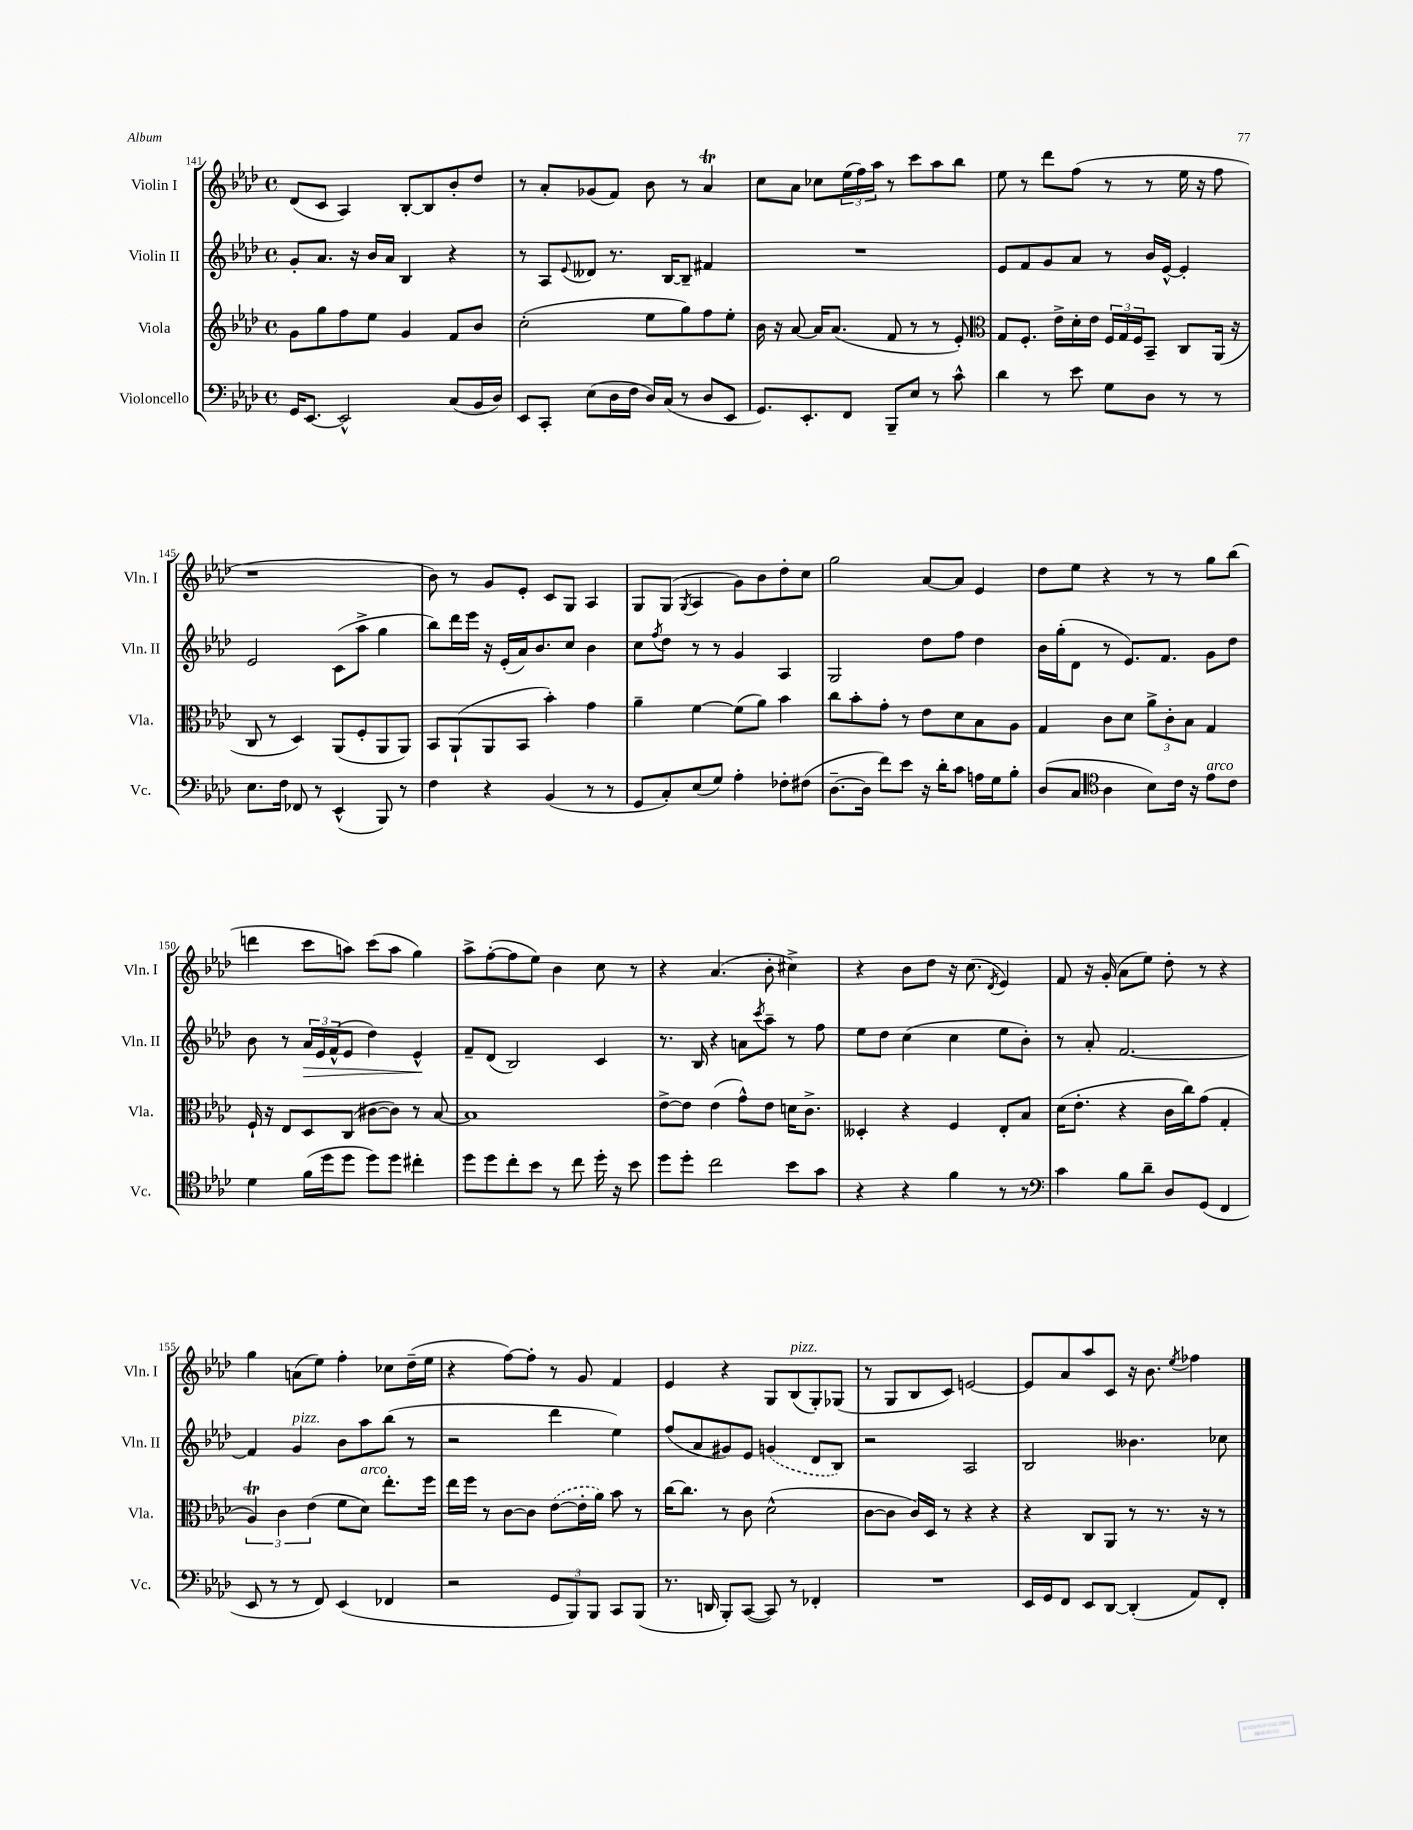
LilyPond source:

<<
\new StaffGroup <<
\new Staff = "s0" \with { instrumentName = "Violin I" shortInstrumentName = "Vln. I" } {
    \clef treble \key aes \major \defaultTimeSignature \time 4/4
    des'8( c'8 aes4) bes8~-. bes8 bes'8-. des''8 |
    r8 aes'8-. ges'8( f'8) bes'8 r8 aes'4\trill |
    c''8 aes'8 ces''8 \tuplet 3/2 { ees''16( f''16) aes''16 } r8 c'''8 aes''8 bes''8 |
    ees''8 r8 des'''8 f''8( r8 r8 ees''16 r16 f''8 |
    r1 |
    bes'8) r8 g'8 ees'8-. c'8 g8 aes4 |
    g8 g8( \acciaccatura { g8 } aes4 g'8) bes'8 des''8-. c''8 |
    g''2 aes'8~ aes'8 ees'4 |
    des''8 ees''8 r4 r8 r8 g''8 bes''8( |
    d'''4 c'''8 a''8) c'''8( a''8 g''4) |
    aes''8-> f''8~-.( f''8 ees''8) bes'4 c''8 r8 |
    r4 aes'4.( bes'8-. cis''4->) |
    r4 bes'8 des''8 r16 c''8.( \acciaccatura { des'8 } ees'4) |
    f'8 r16 g'16-.( aes'8 ees''8) des''8-. r8 r4 |
    g''4 a'8( ees''8) f''4-. ces''8 des''16--( ees''16 |
    r4 f''8~) f''8-. r8 g'8 f'4 |
    ees'4 r4 g8 bes8^\markup { \italic "pizz." }( g8-.) ges8( |
    r8 g8 bes8 c'8) e'2~ |
    e'8 aes'8 aes''8 c'8 r16 bes'8. \acciaccatura { ees''8 } fes''4 \bar "|." |
}
\new Staff = "s1" \with { instrumentName = "Violin II" shortInstrumentName = "Vln. II" } {
    \clef treble \key aes \major \defaultTimeSignature \time 4/4
    g'8-. aes'8. r16 bes'16 aes'16 bes4 r4 |
    r8 aes8 \appoggiatura { ees'8 } deses'8 r8. bes16~ bes8-- fis'4 |
    R1 |
    ees'8 f'8 g'8 aes'8 r8 bes'16 ees'16~-^ ees'4-. |
    ees'2 c'8( aes''8-> g''4 |
    bes''8) des'''16 ees'''16 r16 ees'16-.( aes'16) bes'8. c''8 bes'4 |
    c''8 \acciaccatura { f''8 } des''8 r8 r8 g'4 aes4 |
    g2 des''8 f''8 des''4 |
    bes'16 g''16-.( des'8 r8 ees'8.) f'8. g'8 des''8 |
    bes'8 r8 \tuplet 3/2 { aes'16\> ees'16 f'16-^( } ees'8 des''4) ees'4-^\! |
    f'8-- des'8( bes2) c'4 |
    r8. bes16 r4 a'8 \acciaccatura { c'''8 } aes''8-- r8 f''8 |
    ees''8 des''8 c''4( c''4 ees''8 bes'8-.) |
    r8 aes'8-. f'2.~ |
    f'4 g'4^\markup { \italic "pizz." } bes'8 aes''8 bes''8( r8 |
    r2 des'''4 ees''4) |
    f''8( aes'8 gis'8) ees'8 \once \slurDashed g'4( des'8 bes8) |
    r2 aes2 |
    bes2 beses'4. ces''8 \bar "|." |
}
\new Staff = "s2" \with { instrumentName = "Viola" shortInstrumentName = "Vla." } {
    \clef treble \key aes \major \defaultTimeSignature \time 4/4
    g'8 g''8 f''8 ees''8 g'4 f'8 bes'8 |
    c''2-.( ees''8 g''8) f''8 ees''8-. |
    bes'16 r16 aes'8~ aes'16 aes'8.( f'8 r8 r8 ees'8-.) |
    \clef alto g8 f8.-. ees'16-> des'16-. ees'16 \tuplet 3/2 { f16 g16 f16 } bes,8-- c8 aes,16( r16 |
    c8 r8 des4) aes,8( f8-. aes,8 aes,8) |
    bes,8 aes,8-!( aes,8 bes,8 bes'4-.) g'4 |
    aes'4-- f'4~ f'8( aes'8) bes'4 |
    c''8 bes'8-. g'8-. r8 ees'8 des'8 bes8 aes8 |
    g4 c'8 des'8 \tuplet 3/2 { aes'8-> c'8-. bes8 } g4 |
    f16-! r16 ees8 des8 c8( cis'8~ cis'8) r8 bes8~ |
    bes1 |
    ees'8~-> ees'8 ees'4( g'8-^) ees'8 d'16 c'8.-> |
    deses4-. r4 f4 ees8-. bes8 |
    des'16( ees'8.-. r4 c'16 c''16) g'8( g4-. |
    \tuplet 3/2 { aes4\trill) c'4 ees'4( } f'8 des'8^\markup { \italic "arco" }) ees''8.-. f''16 |
    ees''16 f''16 r8 c'8~ c'8 \once \slurDashed ees'8~( ees'16-. aes'16) bes'8 r8 |
    c''16~ c''8. r8 c'8 des'2-^( |
    c'8~ c'8 c'16) des16 r8 r4 r4 |
    r4 c8 aes,8 r8 r8. r16 r8 \bar "|." |
}
\new Staff = "s3" \with { instrumentName = "Violoncello" shortInstrumentName = "Vc." } {
    \clef bass \key aes \major \defaultTimeSignature \time 4/4
    g,16 ees,8.~ ees,2-^ c8( bes,16 des16) |
    ees,8 c,8-. ees8( des16 f16 des16) c16( r8 des8 ees,8 |
    g,8.) ees,8.-. f,8 bes,,8-- ees8 r8 c'8-^ |
    des'4 r8 ees'8 g8 des8 r8 r8 |
    ees8. f16 fes,8 r8 ees,4-^( bes,,8) r8 |
    f4 r4 bes,4( r8 r8 |
    g,8 c8-.) ees8( g8) aes4-. fes8-. fis8( |
    des8.~-- des16 f'8) ees'8 r16 des'16-. c'8 a16 g16 bes8-. |
    des8( c8 \clef tenor aes4 bes8) c'16 r16 ees'8^\markup { \italic "arco" } c'8 |
    des'4 f'16( des''16 des''8 des''8) des''8 cis''4-. |
    des''8 des''8 c''8-. bes'8 r8 c''8 des''16-. r16 bes'8 |
    des''8 des''8-. c''2 bes'8 g'8 |
    r4 r4 f'4 r8 r8 |
    \clef bass c'4 bes8 des'8-- des8 g,8( f,4 |
    ees,8 r8 r8 f,8) ees,4( fes,4 |
    r2 \tuplet 3/2 { g,8 bes,,8) bes,,8 } c,8 bes,,8( |
    r8. d,16 bes,,8-.) c,8~( c,8) r8 fes,4-. |
    R1 |
    ees,16 g,16 f,8 ees,8 des,8~ des,4-.( aes,8) f,8-. \bar "|." |
}
>>
>>
\layout { \context { \Score currentBarNumber = #141 } }
